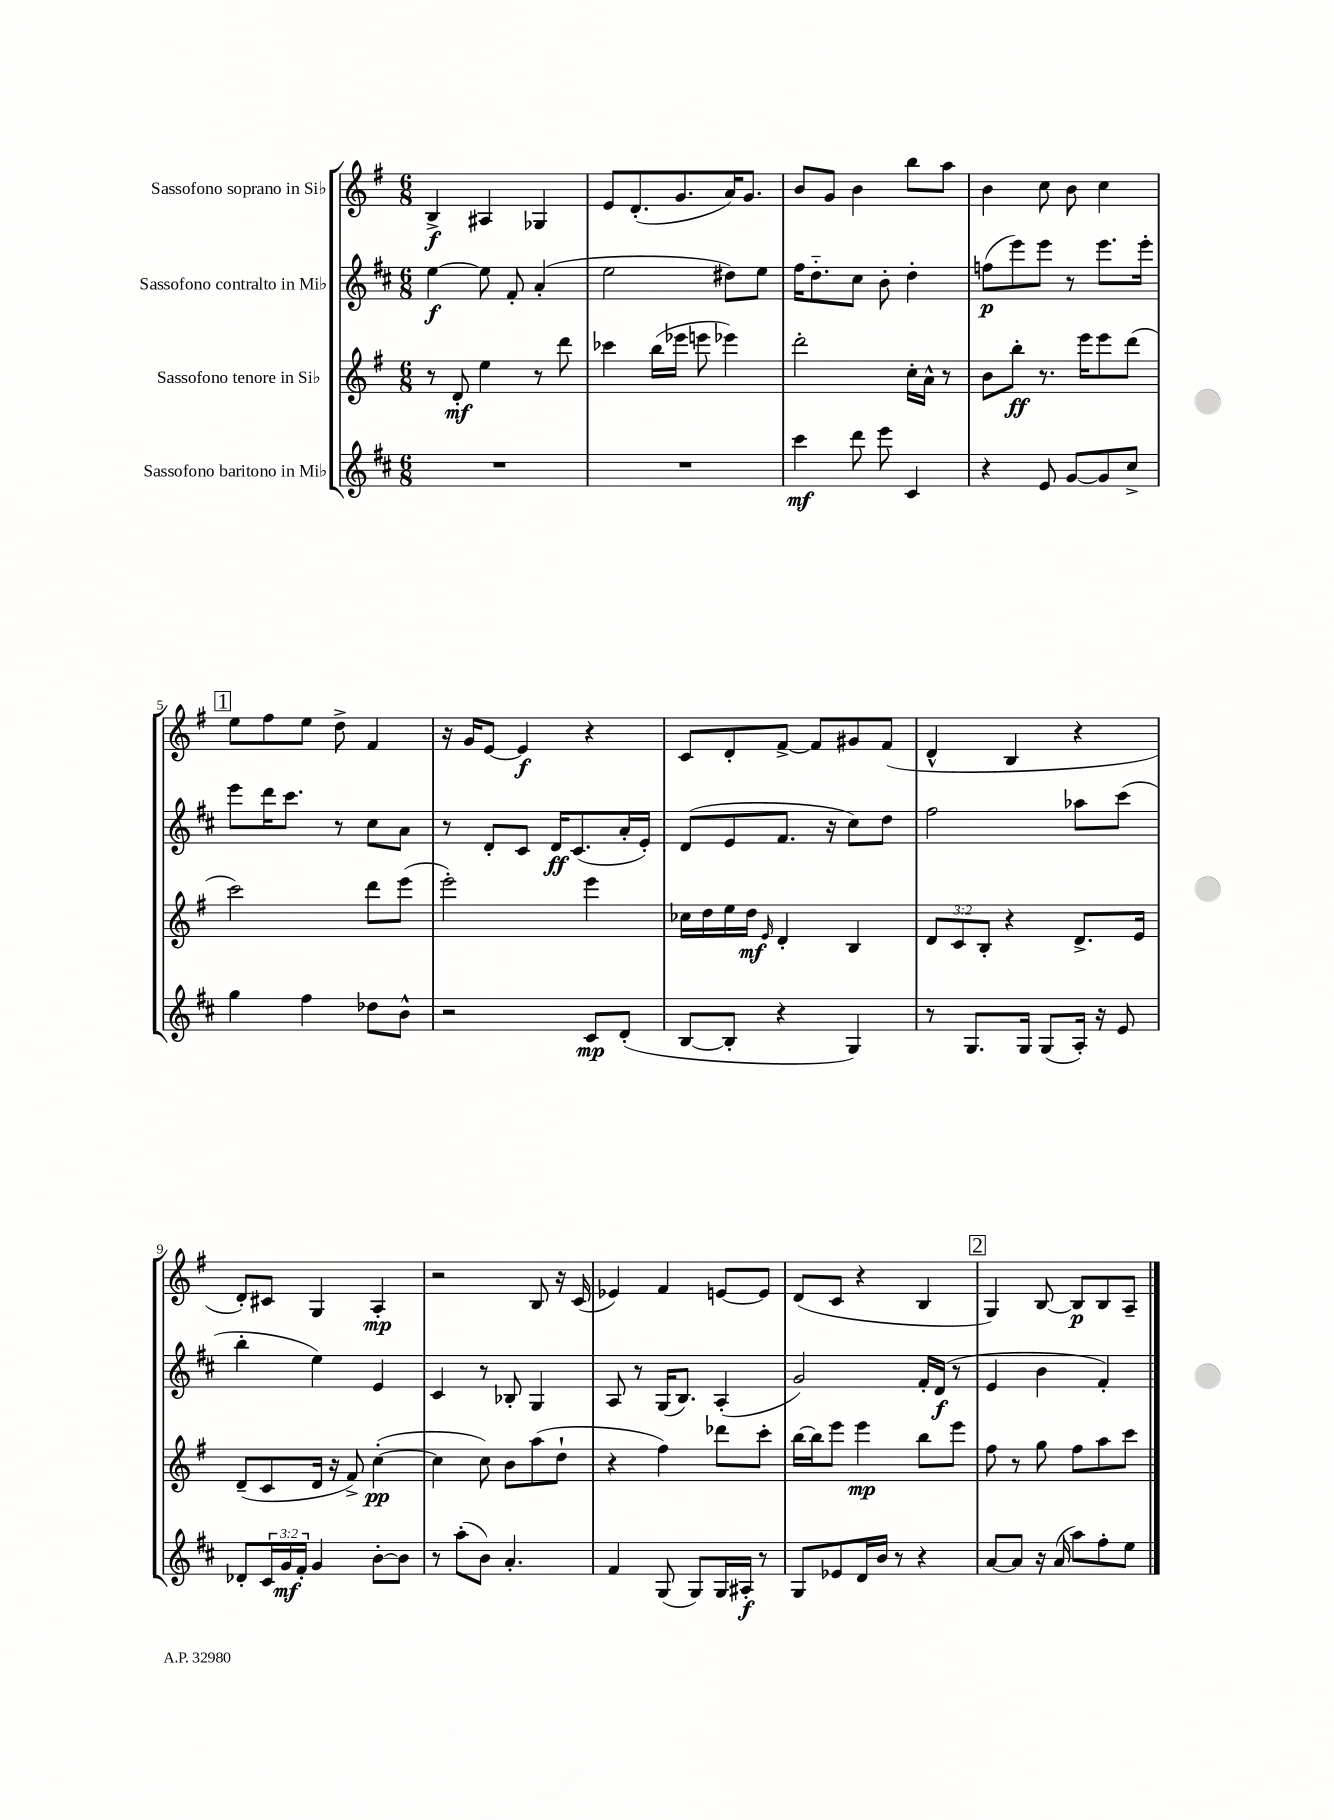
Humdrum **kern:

**kern	**dynam	**kern	**dynam	**kern	**dynam	**kern	**dynam
*part4	*part4	*part3	*part3	*part2	*part2	*part1	*part1
*staff4	*staff4	*staff3	*staff3	*staff2	*staff2	*staff1	*staff1
*I"Sassofono baritono in Mi♭	*	*I"Sassofono tenore in Si♭	*	*I"Sassofono contralto in Mi♭	*	*I"Sassofono soprano in Si♭	*
*clefG2	*	*clefG2	*	*clefG2	*	*clefG2	*
*k[f#c#]	*	*k[f#]	*	*k[f#c#]	*	*k[f#]	*
*M6/8	*	*M6/8	*	*M6/8	*	*M6/8	*
=1	=1	=1	=1	=1	=1	=1	=1
2.r	.	8r	.	[4ee\	f	4B^/	f
.	.	8d'/	mf	.	.	.	.
.	.	4ee\	.	8ee\]	.	4A#X/	.
.	.	.	.	8f#'/	.	.	.
.	.	8r	.	(4a'/	.	4G-X/	.
.	.	8ddd\	.	.	.	.	.
=2	=2	=2	=2	=2	=2	=2	=2
2.r	.	4ccc-X\	.	2ee\	.	8e/L	.
.	.	.	.	.	.	(8.d'/	.
.	.	(16bb\LL	.	.	.	.	.
.	.	16eee-X\JJ	.	.	.	8.g/	.
.	.	8eeen\	.	.	.	.	.
.	.	4eee-X\)	.	8dd#X\L)	.	16a/K)	.
.	.	.	.	.	.	8.g/J	.
.	.	.	.	8ee\J	.	.	.
=3	=3	=3	=3	=3	=3	=3	=3
4ccc#\	mf	2ddd'\	.	16ff#\KL	.	8b/L	.
.	.	.	.	8.dd\	.	.	.
.	.	.	.	.	.	8g/J	.
8ddd\	.	.	.	8cc#\J	.	4b\	.
8eee\	.	.	.	8b'\	.	.	.
4c#/	.	16cc'\LL	.	4dd'\	.	8bb\L	.
.	.	16a^^\JJ	.	.	.	.	.
.	.	8r	.	.	.	8aa\J	.
=4	=4	=4	=4	=4	=4	=4	=4
4r	.	8b\L	.	(8ffn\L	p	4b\	.
.	.	8bb'\J	ff	8eee\)	.	.	.
8e/	.	8.r	.	8eee\J	.	8cc\	.
[8g/L	.	.	.	8r	.	8b\	.
.	.	16eee\KL	.	.	.	.	.
8g/]	.	8eee\	.	8.eee\L	.	4cc\	.
8cc#^/J	.	(8ddd\J	.	.	.	.	.
.	.	.	.	16eee'\Jk	.	.	.
!!LO:LB:g=z
!!LO:REH:place=s1:t=1
=5	=5	=5	=5	=5	=5	=5	=5
4gg\	.	2ccc\)	.	8eee\L	.	8ee\L	.
.	.	.	.	16ddd\K	.	8ff#\	.
.	.	.	.	8.ccc#\J	.	.	.
4ff#\	.	.	.	.	.	8ee\J	.
.	.	.	.	8r	.	8dd^\	.
8dd-X\L	.	8ddd\L	.	8cc#\L	.	4f#/	.
8b^^\J	.	(8eee\J	.	8a\J	.	.	.
=6	=6	=6	=6	=6	=6	=6	=6
2r	.	2eee'\)	.	8r	.	16r	.
.	.	.	.	.	.	16g/KL	.
.	.	.	.	8d'/L	.	[8e/J	.
.	.	.	.	8c#/J	.	4e/]	f
.	.	.	.	16d/KL	ff	.	.
.	.	.	.	(8.c#/	.	.	.
8c#/L	mp	4eee\	.	.	.	4r	.
(8d'/J	.	.	.	16a'/L	.	.	.
.	.	.	.	16e'/JJ)	.	.	.
=7	=7	=7	=7	=7	=7	=7	=7
[8B/L	.	16cc-X\LL	.	(8d/L	.	8c/L	.
.	.	16dd\	.	.	.	.	.
8B'/J]	.	16ee\	.	8e/	.	8d'/	.
.	.	16dd\JJ	mf	.	.	.	.
.	.	16qqe/	.	.	.	.	.
4r	.	4d'/	.	8.f#/J	.	[8f#^/J	.
.	.	.	.	.	.	8f#/L]	.
.	.	.	.	16r	.	.	.
4G/)	.	4B/	.	8cc#\L)	.	8g#X/	.
.	.	.	.	8dd\J	.	(8f#/J	.
=8	=8	=8	=8	=8	=8	=8	=8
8r	.	12d/L	.	2ff#\	.	4d^^/	.
.	.	12c/	.	.	.	.	.
8.G/L	.	.	.	.	.	.	.
.	.	12B'/J	.	.	.	.	.
.	.	4r	.	.	.	4B/	.
16G/Jk	.	.	.	.	.	.	.
(8G/L	.	.	.	.	.	.	.
16A'/Jk)	.	8.d^/L	.	8aa-X\L	.	4r	.
16r	.	.	.	.	.	.	.
8e/	.	.	.	(8ccc#\J	.	.	.
.	.	16e/Jk	.	.	.	.	.
!!LO:LB:g=z
=9	=9	=9	=9	=9	=9	=9	=9
8d-X'/L	.	(8d~/L	.	4bb'\	.	8d'/L)	.
24c#/L	.	8c/	.	.	.	8c#X/J	.
24g/	mf	.	.	.	.	.	.
24f#'/JJ	.	.	.	.	.	.	.
4g/	.	16d/Jk	.	4ee\)	.	4G/	.
.	.	16r	.	.	.	.	.
.	.	8f#^/)	.	.	.	.	.
[8b'\L	.	([4cc'\	pp	4e/	.	4A'/	mp
8b\J]	.	.	.	.	.	.	.
=10	=10	=10	=10	=10	=10	=10	=10
8r	.	4cc\]	.	4c#/	.	2r	.
(8aa'\L	.	.	.	.	.	.	.
8b\J)	.	8cc\)	.	8r	.	.	.
4.a'/	.	8b\L	.	8B-X'/	.	.	.
.	.	(8aa\	.	4G/	.	8B/	.
.	.	8dd`\J	.	.	.	16r	.
.	.	.	.	.	.	(16c/	.
=11	=11	=11	=11	=11	=11	=11	=11
4f#/	.	4r	.	8A/	.	4e-X/)	.
.	.	.	.	8r	.	.	.
(8G/	.	4ff#\)	.	(16G/KL	.	4f#/	.
.	.	.	.	8.B/J)	.	.	.
8G/L)	.	.	.	.	.	.	.
16G/L	.	8ddd-X\L	.	(4A'/	.	[8en/L	.
16A#X'/JJ	f	.	.	.	.	.	.
8r	.	8ccc'\J	.	.	.	8e/J]	.
=12	=12	=12	=12	=12	=12	=12	=12
8G/L	.	[16bb\LL	.	2g/)	.	(8d/L	.
.	.	16bb\J]	.	.	.	.	.
8e-X/	.	8eee\J	.	.	.	8c/J	.
16d/L	.	4eee\	mp	.	.	4r	.
16b/JJ	.	.	.	.	.	.	.
8r	.	.	.	.	.	.	.
4r	.	8bb\L	.	16f#'/LL	.	4B/	.
.	.	.	.	(16d/JJ	f	.	.
.	.	8eee\J	.	8r	.	.	.
!!LO:REH:place=s1:t=2
=13	=13	=13	=13	=13	=13	=13	=13
[8a/L	.	8ff#\	.	4e/	.	4G/)	.
8a/J]	.	8r	.	.	.	.	.
16r	.	8gg\	.	4b\	.	[8B/	.
(16a/	.	.	.	.	.	.	.
8aa\L)	.	8ff#\L	.	.	.	8B/L]	p
8ff#'\	.	8aa\	.	4f#'/)	.	8B/	.
8ee\J	.	8ccc\J	.	.	.	8A~/J	.
==	==	==	==	==	==	==	==
*-	*-	*-	*-	*-	*-	*-	*-
